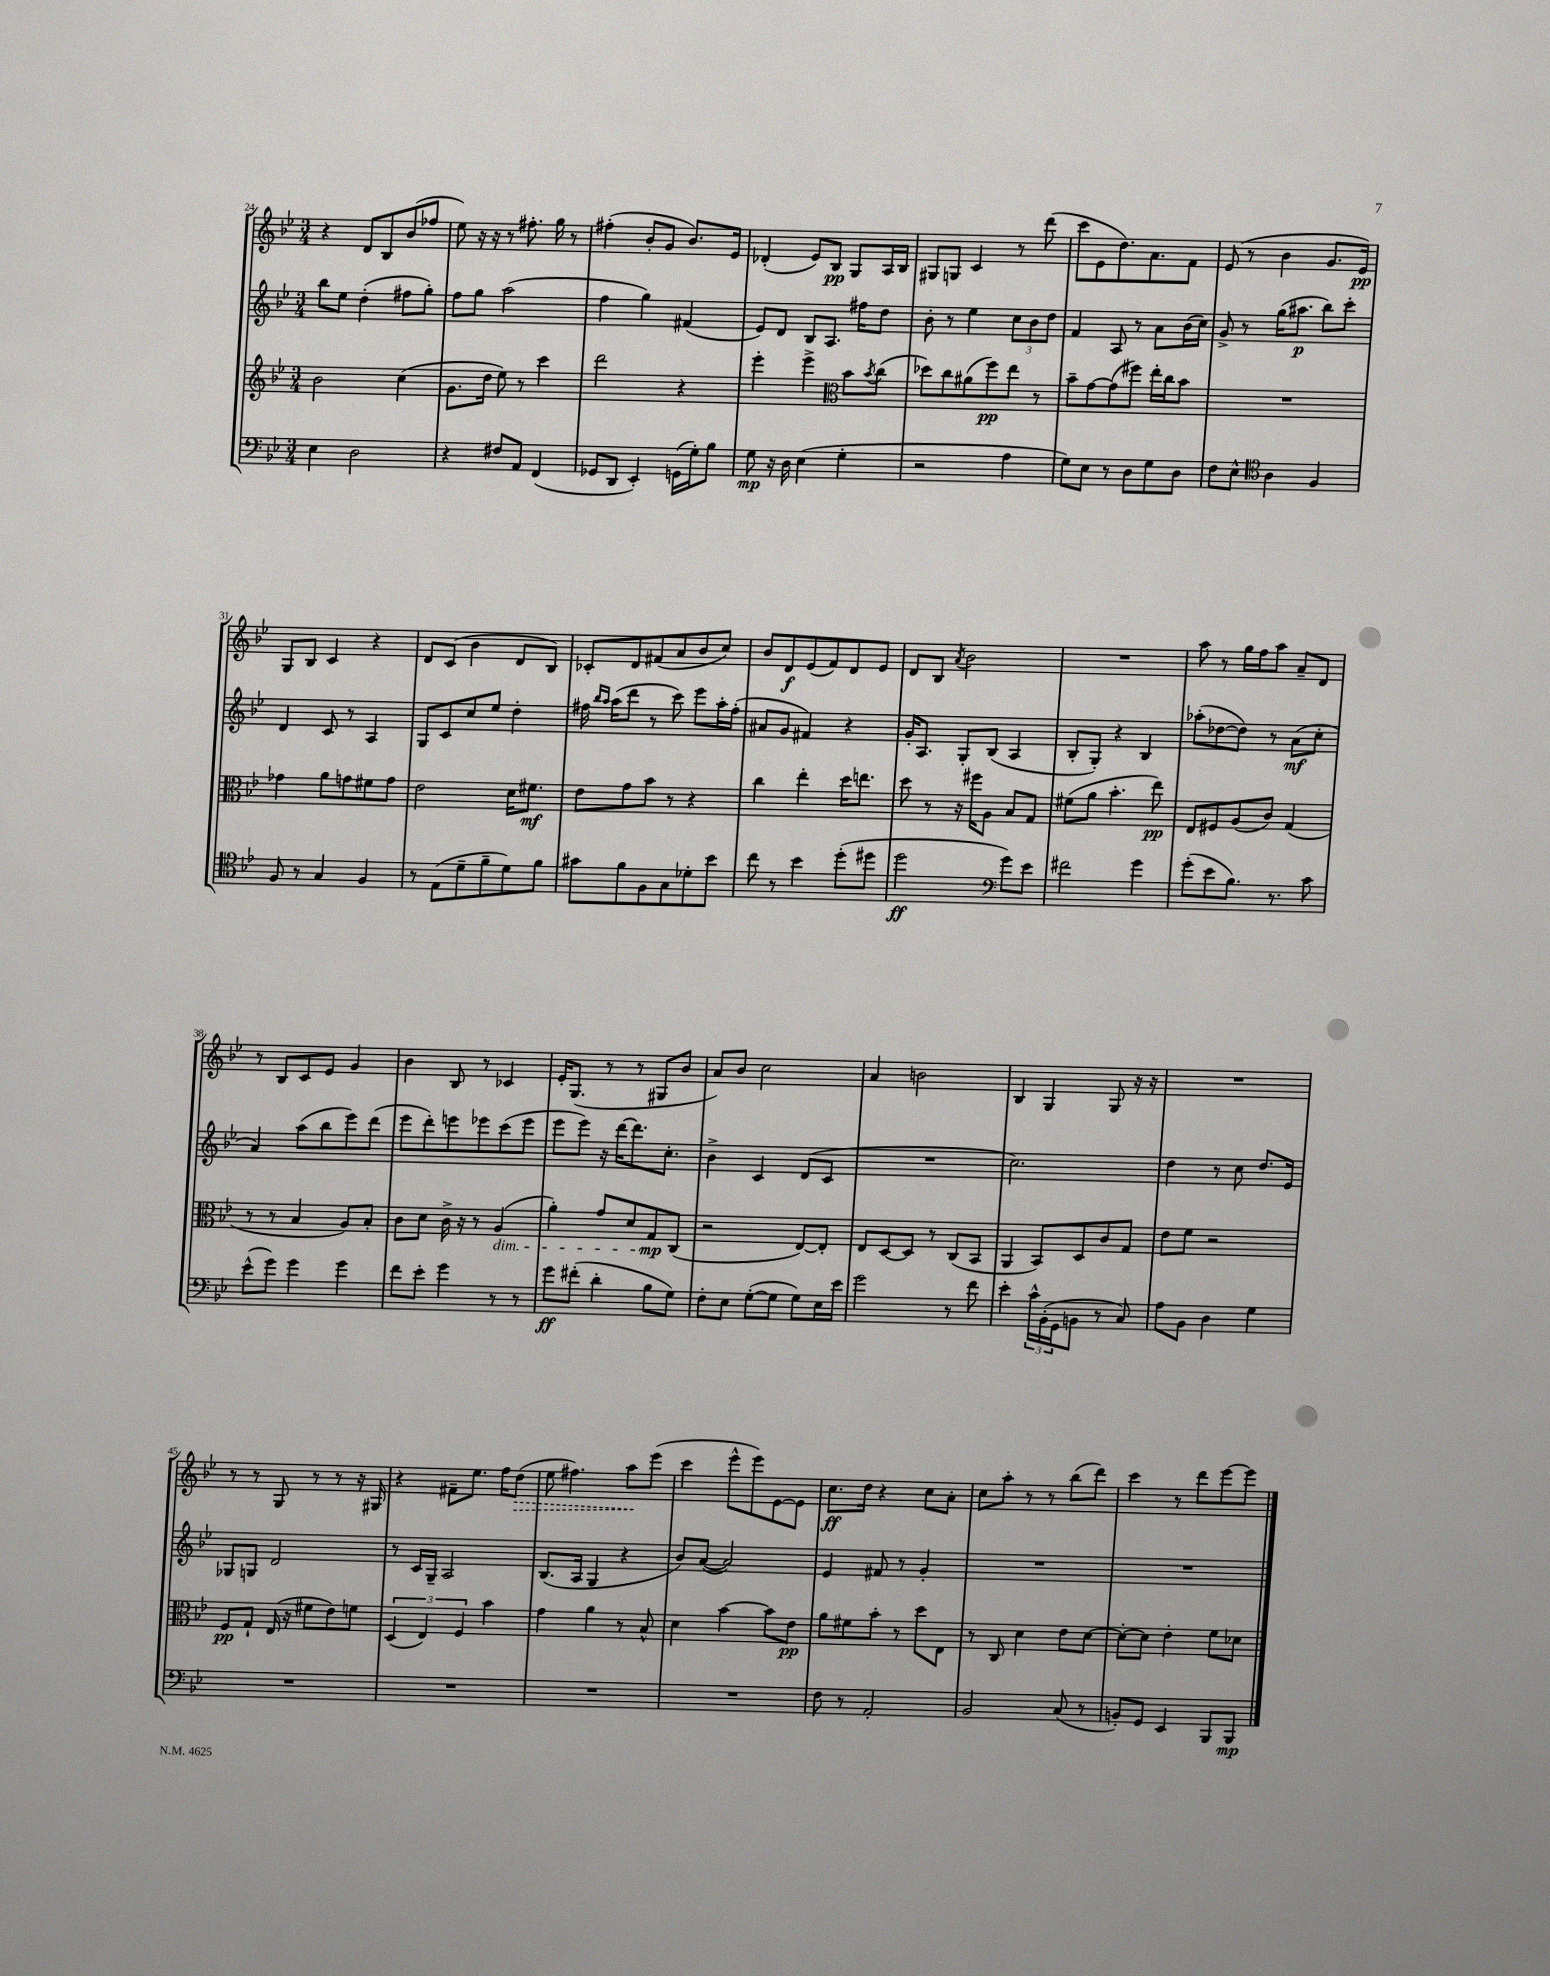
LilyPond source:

<<
\new StaffGroup <<
\new Staff = "s0" {
    \clef treble \key bes \major \numericTimeSignature \time 3/4
    r4 d'8 bes8 bes'8( fes''8 |
    ees''8) r16 r16 r8 fis''8.-. g''16 r8 |
    fis''4-.( bes'8-. g'8 bes'8.) ees'16 |
    des'4-.( ees'8) bes8\pp g8 a16 bes16 |
    gis8 g8 c'4 r8 d'''8( |
    c'''8 ees'8 d''8.) a'8. f'8 |
    ees'8( r8 bes'4 g'8. ees'16\pp) |
    g8 bes8 c'4 r4 |
    d'8 c'8( bes'4 d'8 bes8) |
    ces'8-. d'8 fis'8( a'8 bes'8 c''8) |
    bes'8 d'8\f ees'8( f'8) d'8 ees'8 |
    d'8 bes8 \acciaccatura { a'8 } bes'2 |
    R2. |
    a''8 r8 g''16 f''16 a''8 a'8-- d'8 |
    r8 bes8 c'8 ees'8 g'4 |
    bes'4 bes8 r8 ces'4 |
    ees'16-. g8.( r8 r8 gis8 bes'8 |
    a'8) bes'8 c''2 |
    a'4 b'2 |
    bes4 g4 g8 r16 r16 |
    R2. |
    r8 r8 g8 r8 r8 r16 gis16 |
    r4 fis'8-- ees''8. f''16 \once \override Hairpin.style = #'dashed-line d''8\>( |
    ees''8 fis''4.) a''8\! ees'''8( |
    c'''4 ees'''8-^ ees'''8) ees'8~ ees'8 |
    c''8.\ff d''16 r4 c''8 a'8-. |
    c''8 a''8-. r8 r8 bes''8( d'''8) |
    c'''4 r8 d'''8 ees'''8~ ees'''8 \bar "|." |
}
\new Staff = "s1" {
    \clef treble \key bes \major \numericTimeSignature \time 3/4
    bes''8 ees''8 d''4-.( fis''8 g''8-.) |
    f''8 g''8 a''2( |
    f''4 g''4) fis'4( |
    ees'8) d'8 bes8 a8. fis''16 d''8 |
    bes'8-. r8 ees''4 \tuplet 3/2 { c''8 bes'8 d''8 } |
    f'4 a8 r8 a'8 bes'16( c''16) |
    g'8-> r8 g''16( ais''8.\p bes''8) c'''8-. |
    d'4 c'8 r8 a4 |
    g8 c'8 c''8 ees''8 d''4-. |
    fis''16 \grace { bes''16 a''16 } a''16( d'''8 r8 c'''8) ees'''8 a''16-. fis''16-.( |
    ais'8 g'8 fis'4) r4 |
    g'16-. a8. g8-. bes8( a4 |
    bes8-. g8-.) r4 bes4 |
    aes''8-.( des''8~ des''8) r8 a'8\mf( c''8-. |
    a'4) a''8( bes''8 ees'''8) d'''8( |
    ees'''8 d'''8-.) e'''8 ees'''8 c'''8( ees'''8 |
    ees'''8 ees'''8) r16 d'''16~ d'''8. c''8.-. |
    bes'4-> c'4 d'8( c'8 |
    R2. |
    c''2.) |
    d''4 r8 c''8 d''8. ees'16 |
    ges8 g8 d'2 |
    r8 c'16 g16-- a2 |
    bes8.( a16 g4 r4 |
    bes'8) a'8~( a'2) |
    ees'4 fis'8 r8 g'4-. |
    R2. |
    R2. \bar "|." |
}
\new Staff = "s2" {
    \clef treble \key bes \major \numericTimeSignature \time 3/4
    bes'2 c''4( |
    g'8. d''16 ees''8) r8 c'''4 |
    d'''2 r4 |
    ees'''4-. ees'''4-> \clef alto bes'8 \acciaccatura { bes'8 } c''8( |
    des''8) c''8 ais'8( f''8\pp) ees''8 r8 |
    bes'8-- g'8~ g'8( fis''8) ees''16-. c''16 bes'8 |
    R2. |
    ges'4 a'8 g'8 fis'8 g'8 |
    ees'2 d'16 fis'8.\mf |
    ees'8 g'8 bes'8 r8 r4 |
    c''4 ees''4-. d''16 e''8. |
    d''8 r8 r16 fis''16 a8 bes8 g8 |
    fis'8( a'8 bes'4.-. ees''8\pp) |
    ees8 fis8 a8( c'8) g4( |
    r8 r8 bes4 a8) bes8-. |
    c'8 d'8 c'16-> r16 r8 a4\dim( |
    a'4-.) g'8 d'8 g8\mp\! c8( |
    r2 ees8~) ees8-. |
    ees8 d8~ d8 r8 c8( bes,8 |
    a,4 bes,8) d8 c'8 g8 |
    ees'8 f'8 r2 |
    f8\pp g8-! ees16( r16 fis'8 ees'8) f'8 |
    \tuplet 3/2 { d4( ees4) f4 } bes'4 |
    g'4 a'4 r8 bes8-^ |
    d'4 bes'4~ bes'8 ees'8\pp |
    a'8 fis'8 bes'8-. r8 d''8 ees8 |
    r8 c8 d'4 ees'8 d'8~ |
    d'8~-. d'8 ees'4-. f'8 des'8 \bar "|." |
}
\new Staff = "s3" {
    \clef bass \key bes \major \numericTimeSignature \time 3/4
    ees4 d2 |
    r4 fis8 a,8 f,4( |
    ges,8 d,8 ees,4-.) g,16( g16-.) bes8 |
    g8\mp r16 d16 ees4( g4-. |
    r2 a4 |
    g8) ees8 r8 d8 g8 d8 |
    f8 ees8-^ \clef tenor a4 f4 |
    f8 r8 g4 f4 |
    r8 ees8( d'8-- f'8-- d'8) f'8 |
    gis'8 f'8 f8 g8 des'8-. bes'8 |
    c''8 r8 bes'4 d''8-.( dis''8 |
    d''2\ff \clef bass g'8) ees'8 |
    fis'2 g'4 |
    g'8-.( ees'8 bes8.) r8. c'8 |
    ees'8-^( g'8) g'4 g'4 |
    f'8 ees'8-. g'4 r8 r8 |
    g'8\ff fis'8-.( d'4-. bes8 g8) |
    f8-. ees8 g8~-.( g8 g8) ees16 ees'16 |
    g'2 r8 f'8 |
    ees'4-. \tuplet 3/2 { c'16-^ bes,16-.( g,16 } b,8 r8 c8) |
    a8 bes,8 d4 g4 |
    R2. |
    R2. |
    R2. |
    R2. |
    f8 r8 a,2-. |
    bes,2 c8( r8 |
    b,8-.) g,8 ees,4 bes,,8 bes,,8\mp \bar "|." |
}
>>
>>
\layout { \context { \Score currentBarNumber = #24 } }
